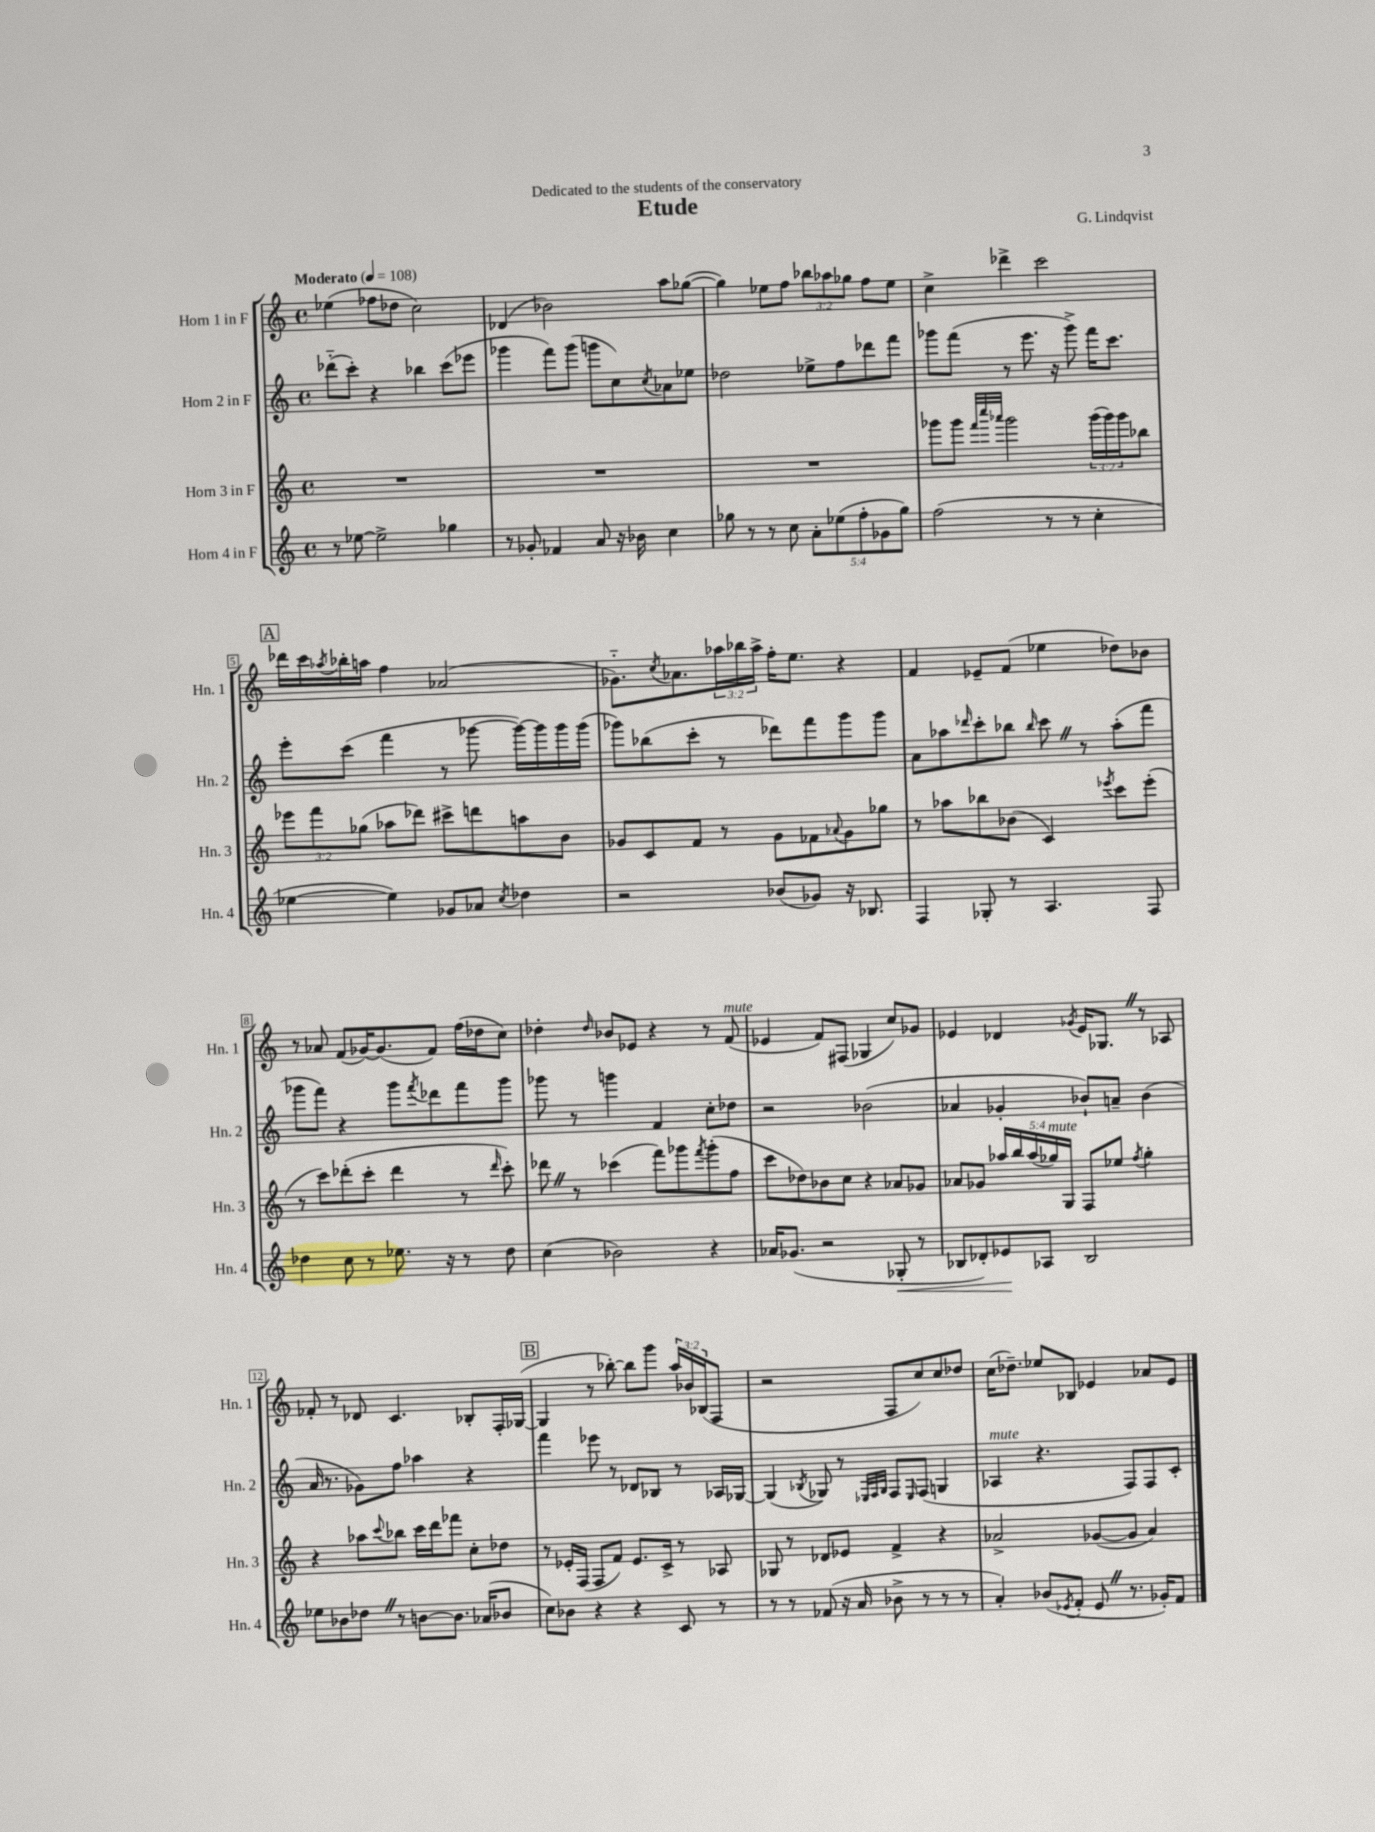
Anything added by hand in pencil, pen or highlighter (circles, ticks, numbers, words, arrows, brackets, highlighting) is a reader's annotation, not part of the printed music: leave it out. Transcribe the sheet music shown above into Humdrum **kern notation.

**kern	**dynam	**kern	**kern	**kern
*part4	*part4	*part3	*part2	*part1
*staff4	*staff4	*staff3	*staff2	*staff1
*I"Horn 4 in F	*	*I"Horn 3 in F	*I"Horn 2 in F	*I"Horn 1 in F
*I'Hn. 4	*	*I'Hn. 3	*I'Hn. 2	*I'Hn. 1
*clefG2	*	*clefG2	*clefG2	*clefG2
*k[]	*	*k[]	*k[]	*k[]
*M4/4	*	*M4/4	*M4/4	*M4/4
*met(c)	*	*met(c)	*met(c)	*met(c)
*MM108	*	*MM108	*MM108	*MM108
=1	=1	=1	=1	=1
!	!	!	!	!LO:TX:a:B:t=Moderato
8r	.	1r	(8ddd-X\L	(4ee-X\
[8ee-X\	.	.	8ccc'\J)	.
2ee-^\]	.	.	4r	8ff-X\L
.	.	.	.	8dd-X\J
.	.	.	4bb-X\	2cc\)
4gg-X\	.	.	(8ccc\L	.
.	.	.	8eee-X\J	.
=2	=2	=2	=2	=2
8r	.	1r	4ggg-X\	(4d-X/
8g-X'/	.	.	.	.
4f-X/	.	.	8fff\L)	2b-X\)
.	.	.	(8ggg-\J	.
8a/	.	.	8gggn\L	.
16r	.	.	8cc\)	.
16b-X\	.	.	.	.
.	.	.	8qcc/	.
4cc\	.	.	8a-X\	8aa\L
.	.	.	8ee-X\J	([8gg-X\J
=3	=3	=3	=3	=3
8gg-X\	.	1r	2dd-X\	4gg-\])
8r	.	.	.	.
8r	.	.	.	8ee-X\L
8cc\	.	.	.	8ff\J
10a'\L	.	.	8ee-X^\L	12bb-X\L
.	.	.	.	12aa-X\
(10ee-X\	.	.	.	.
.	.	.	8ff\	.
.	.	.	.	12gg-X\J
10ff'\	.	.	.	.
.	.	.	8ddd-X\	8ff\L
10g-X\	.	.	.	.
.	.	.	8fff\J	8ee-\J
10gg-\J)	.	.	.	.
=4	=4	=4	=4	=4
(2ff\	.	8ggg-X\L	8ggg-X\L	4cc^\
.	.	8ggg-\J	(8fff\J	.
.	.	32qqfff/LLL	.	.
.	.	32qqcccc/	.	.
.	.	32qqaaa-X/JJJ	.	.
.	.	2ggg-\	8r	4ddd-X^\
.	.	.	8.eee\	.
8r	.	.	.	2ccc\
.	.	.	16r	.
8r	.	.	8ggg-^\)	.
4cc'\	.	(24ggg-\LL	16fff\KL	.
.	.	24ggg-\)	.	.
.	.	.	8.ccc\J	.
.	.	24ggg-\J	.	.
.	.	8bb-X\J	.	.
!!LO:LB:g=z
!!LO:REH:place=s1:t=A
=5	=5	=5	=5	=5
[4ee-X\	.	12eee-X\L	8eee'\L	16ddd-X\LL
.	.	.	.	16ccc\
.	.	12fff\	.	.
.	.	.	.	8qaa-X/
.	.	.	(8ccc\J	16bb-X'\
.	.	(12gg-X\J	.	.
.	.	.	.	16aan\JJ
4ee-\])	.	8aa-X\L	4fff\	4ff\
.	.	8ddd-X\J)	.	.
8g-X/L	.	8ccc#X^\L	8r	(2a-X/
8a-X/J	.	8dddn\	[8ggg-X\	.
8qcc/	.	.	.	.
4dd-X\	.	8aan\	16ggg-\LL_)	.
.	.	.	16ggg-\]	.
.	.	8b\J	16ggg-\	.
.	.	.	(16ggg-\JJ	.
=6	=6	=6	=6	=6
2r	.	8g-X/L	8ggg-X\L)	8.g-X\L)
.	.	8c/	(8bb-X\	.
.	.	.	.	8qcc/
.	.	.	.	8.a-X\
.	.	8f/J	8ccc'\J	.
.	.	8r	8r	24aa-X\L
.	.	.	.	24bb-X\
.	.	.	.	24aa-^\JJ
(8b-X/L	.	8g-\L	8ddd-X\L)	16ff'\KL
.	.	.	.	8.ee\J
8g-X/J)	.	8f-X\	8fff\	.
.	.	8qqa-X/	.	.
16r	.	8g-\	8ggg-\	4r
8.B-X/	.	.	.	.
.	.	8gg-X\J	8ggg-\J	.
=7	=7	=7	=7	=7
4F/	.	8r	8a\L	4f/
.	.	8aa-X\L	8aa-X\	.
.	.	.	16qqddd-X/	.
8G-X'/	.	8bb-X\	8ccc'\	8e-X~/L
8r	.	(8b-X\J	8bb-X\J	(8f/J
.	.	.	16qqbb-/	.
4.A/	.	4c/)	8cccZ\	4ee-X\
.	.	.	8r	.
.	.	8qeee-X/	.	.
.	.	8ccc\L	(8aa-'\L	8dd-X\L)
8F/	.	(8eee-'\J	8fff\J	8b-X\J
!!LO:LB:g=z
=8	=8	=8	=8	=8
4dd-X\	.	8r	8ggg-X\L	8r
.	.	8ccc\L)	8fff\J)	8a-X/
8cc\	.	(8ddd-X'\	4r	(8f/L
8r	.	8ccc'\J	.	[16g-X/K)
.	.	.	.	(8.g-/]
8.ee-X\	.	4ddd-\	8ggg-\L	.
.	.	.	8qfff/	.
.	.	.	8ddd-X\	8f/J)
16r	.	.	.	.
8r	.	8r	8fff\	(16ff\LL
.	.	.	.	16dd-X\J
.	.	16qqddd-/	.	.
8dd-\	.	8ccc'\)	8ggg-\J	8cc\J)
=9	=9	=9	=9	=9
(4cc\	.	8ddd-XZ\	8ggg-X\	4dd-X'\
.	.	8r	8r	.
.	.	.	.	16qqdd-/
2b-X\)	.	(4ccc-X\	4gggn\	8b-X/L
.	.	.	.	8e-X/J
.	.	8fff\L)	4f/	4r
.	.	8ggg-X\	.	.
.	.	8qfff/	.	.
4r	.	(8ggg-'\	8cc'\L	8r
!	!	!	!	!LO:TX:a:i:t=mute
.	.	8ff\J	8dd-X\J	(8f/
=10	=10	=10	=10	=10
16a-X/KL	.	8ccc\L	2r	4e-X/
(8.g-X/J	.	.	.	.
.	.	8dd-X\)	.	.
2r	.	8b-X\	.	8f/L)
.	.	8cc\J	.	(8F#X/J
.	.	4r	(2b-X\	4G-X/
!	!LO:HP:b	!	!	!
8G-X'/	<	8a-X/L	.	8cc/L)
8r	.	8g-X/J	.	8g-X/J
=11	=11	=11	=11	=11
8B-X/L	.	8a-X/L	4a-X/	4e-X/
8d-X'/)	.	8g-X/J	.	.
8e-X/	.	20aa-X/LL	4g-X'/	4d-X/
.	.	20bb/	.	.
.	.	(20aa-/	.	.
8A-X/J	[	.	.	.
!	!	!LO:TX:a:i:t=mute	!	!
.	.	20gg-X/)	.	.
.	.	20G/JJ	.	.
.	.	.	.	8qg-X/
2B-/	.	8F/L	8b-X`/L)	16e-/KL
.	.	.	.	8.G-XZ/J
.	.	8ee-X/J	8an~/J	.
.	.	8qff/	.	.
.	.	4gg-'\	(4b-\	8r
.	.	.	.	8A-X/
!!LO:LB:g=z
=12	=12	=12	=12	=12
8ee-X\L	.	4r	16a/	8f-X'/
.	.	.	8.r	.
8b-X\	.	.	.	8r
8dd-XZ\J	.	8aa-X\L	8g-X\L)	8d-X/
.	.	8qqccc/	.	.
8r	.	8bb-X\J	8ff\J	4.c/
[8bn\L	.	16ccc\LL	4aa-X\	.
.	.	16ddd\J	.	.
8.b\J]	.	8fff-X\J	.	.
.	.	8cc'\L	4r	8B-X'/L
(16a-X/KL	.	.	.	.
8b-X/J	.	8dd-X\J	.	16F'/L
.	.	.	.	([16G-X/JJ
!!LO:REH:place=s1:t=B
=13	=13	=13	=13	=13
8cc\L)	.	8r	4fff\	4G-/]
8b-X\J	.	16e-X'/LL	.	.
.	.	(16F/JJ	.	.
4r	.	8F/L	8eee-X\	8r
.	.	8f/J)	8r	[8bb-X'\)
4r	.	8.e-/L	8d-X/L	8bb-\L]
.	.	.	8B-X/J	8ggg\J
.	.	16c^/Jk	.	.
8c/	.	8r	8r	24aa/LL
.	.	.	.	24b-X/
.	.	.	.	(24B-X/J
8r	.	8A-X/	16A-X/LL	8F/J
.	.	.	[16G-X/JJ	.
=14	=14	=14	=14	=14
8r	.	8G-X/	(4G-/]	2r
8r	.	8r	.	.
.	.	.	8qB-X/	.
(8f-X/	.	8d-X/L	8G-X/)	.
16r	.	8e-X/J	8r	.
16a/	.	.	.	.
.	.	.	32qqE-X/LLL	.
.	.	.	32qqF/	.
.	.	.	32qqG-/JJJ	.
8b-X^\	.	4f^/	8F/L	8F/L
.	.	.	16qqE-/	.
8r	.	.	(8F/J	8cc/)
8r	.	4r	4Gn/	8cc/
8r	.	.	.	8dd-X/J
=15	=15	=15	=15	=15
!	!	!	!LO:TX:a:i:t=mute	!
4a'/)	.	2a-X^/	4A-X/	(16cc\KL
.	.	.	.	8.dd-X~\J)
(8b-X/L	.	.	4.r	8ee-X/L
8qe-X/	.	.	.	.
8f'/J	.	.	.	8B-X/J
8e-Z/	.	([8g-X/L	.	4e-X/
8.r	.	8g-/J]	8F/L)	.
.	.	4a-/)	8F/	8a-X/L
16g-X'/KL)	.	.	.	.
8f/J	.	.	8c'/J	8e-/J
==	==	==	==	==
*-	*-	*-	*-	*-
